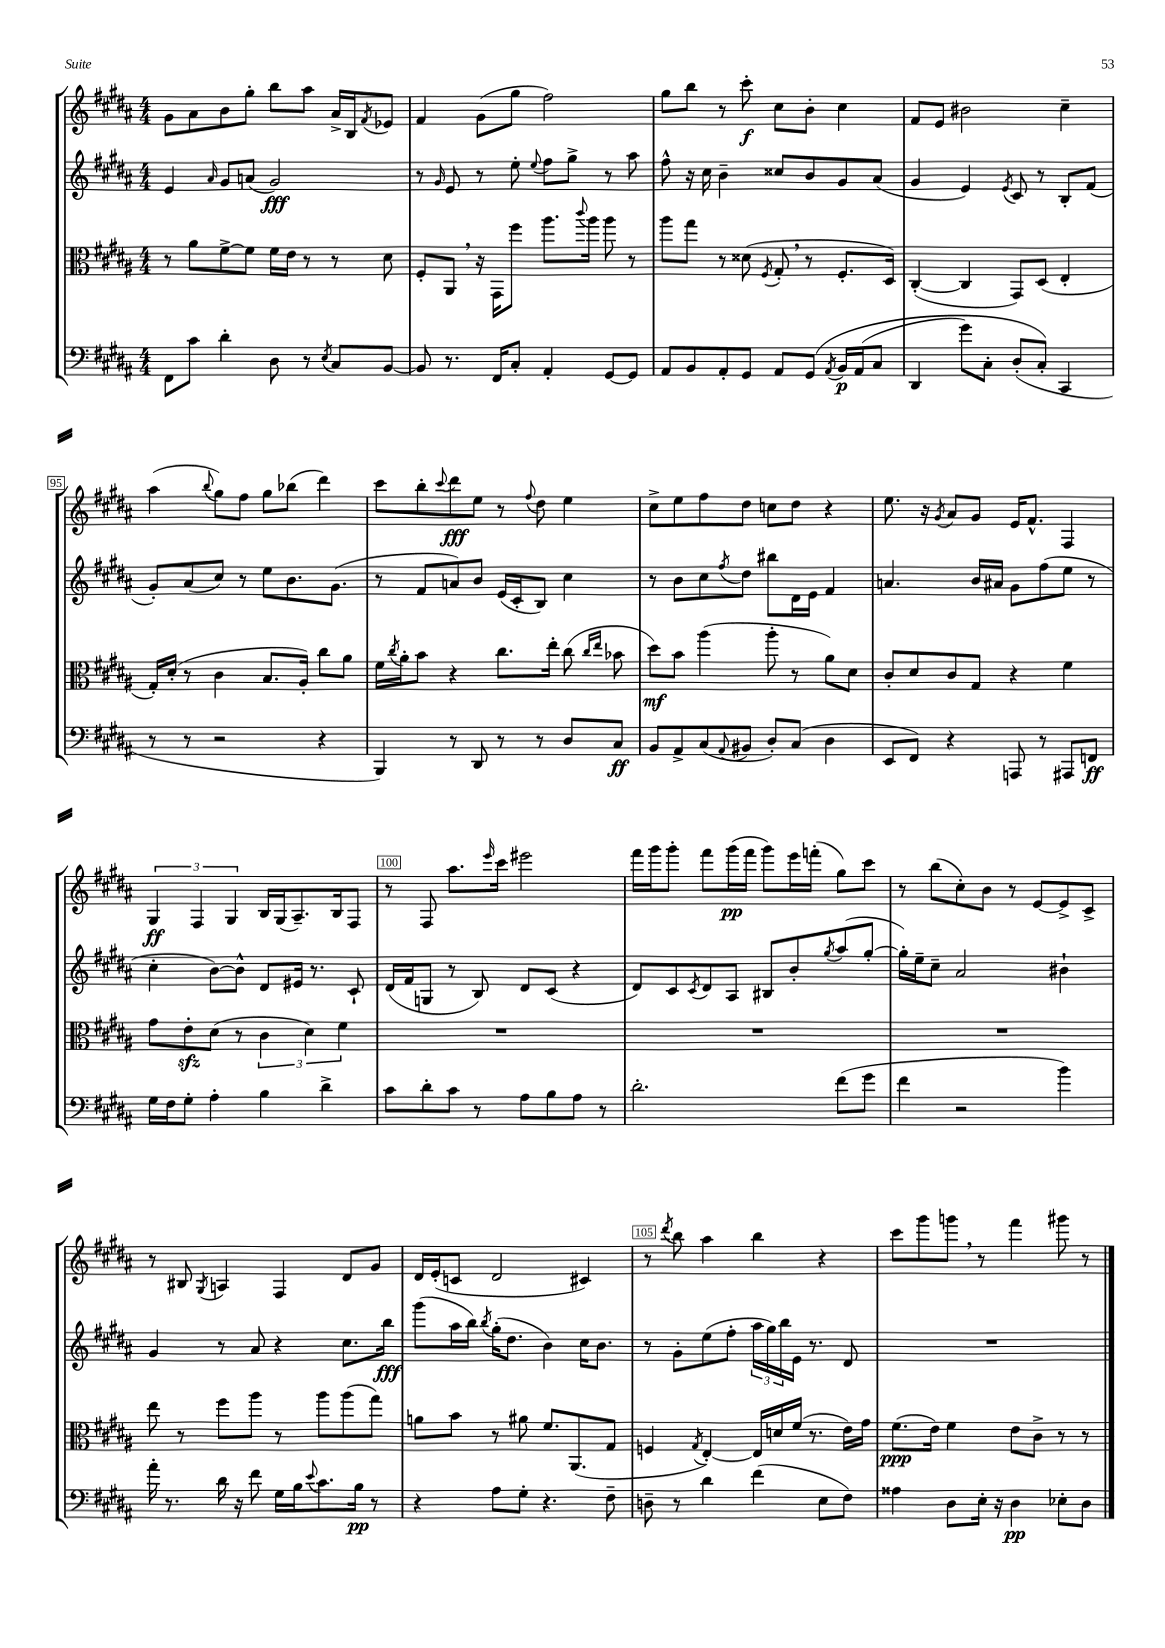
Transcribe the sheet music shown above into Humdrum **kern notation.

**kern	**kern	**kern	**kern
*staff4	*staff3	*staff2	*staff1
*clefF4	*clefC3	*clefG2	*clefG2
*k[f#c#g#d#a#]	*k[f#c#g#d#a#]	*k[f#c#g#d#a#]	*k[f#c#g#d#a#]
*M4/4	*M4/4	*M4/4	*M4/4
8FF#\L	8r	4e/	8g#\L
8c#\J	8a#\L	.	8a#\
.	.	16qqa#/	.
4d#'\	[8f#^\	8g#/L	8b\
.	8f#\]J	(8a/J	8gg#'\J
8D#\	16f#\LL	2g#/)	8bb\L
.	16e\JJ	.	.
8r	8r	.	8aa#\J
8qE/	.	.	.
8C#/L	8r	.	16a#^/LL
.	.	.	16B/J
.	.	.	8qf#/
[8BB/J	8d#\	.	8e-/J
=	=	=	=
8BB/]	8F#'/L	8r	4f#/
.	.	16qqg#/	.
8.r	8AA#/J	8e/	.
.	16r	8r	(8g#\L
16FF#/LK	16GG#\LK	.	.
8C#'/J	8ff#\J	8ee'\	8gg#\J
.	.	8qqee/	.
4AA#'/	8.aa#\L	8ff#\L	2ff#\)
.	.	8gg#^\J	.
.	8qqccc#/	.	.
.	16aa#\Jk	.	.
[8GG#/L	8aa#\	8r	.
8GG#/]J	8r	8aa#\	.
=	=	=	=
8AA#/L	8aa#\L	8ff#^^\	8gg#\L
8BB/	8gg#\J	16r	8bb\J
.	.	16cc#\	.
8AA#'/	8r	4b~\	8r
8GG#/J	(8d##\	.	8ccc#'\
.	8qF#/	.	.
8AA#/L	8G#'/	8cc##/L	8cc#\L
&(8GG#/J	8r	8b/	8b'\J
8qAA#/	.	.	.
16BB/LL	8.F#'/L	8g#/	4cc#\
(16AA#/J	.	.	.
8C#/J	.	(8a#/J	.
.	16D#/Jk)	.	.
=	=	=	=
4DD#/	([4C#'/	4g#/	8f#/L
.	.	.	8e/J
8g#\L)	4C#/]	4e/)	2b#\
8C#'\J	.	.	.
.	.	8qe/	.
(8D#'/L	8GG#/L)	8c#/	.
8C#'/J&)	(8D#/J	8r	.
4CC#/	4E'/	8B'/L	4cc#~\
.	.	(8f#/J	.
=	=	=	=
8r	16G#'/LL)	8g#'/L)	(4aa#\
.	(16d#'/JJ	.	.
8r	8r	(8a#/	.
.	.	.	8qqbb/
2r	4c#\	8cc#/J)	8gg#\L)
.	.	8r	8ff#\J
.	8.B/L	8ee\L	8gg#\L
.	.	8.b\	(8bb-\J
.	16A#'/Jk)	.	.
4r	8cc#\L	.	4ddd#\)
.	.	(8.g#\J	.
.	8a#\J	.	.
=	=	=	=
4BBB/)	16f#\LL	8r	8ccc#\L
.	8qcc#/	.	.
.	16a#'\J	.	.
.	8b\J	8f#/L	8bb'\
.	.	.	8qqccc#/
8r	4r	8a/)	8ddd#\
8DD#/	.	8b/J	8ee\J
8r	8.cc#\L	(16e/LL	8r
.	.	16c#'/J	.
.	.	.	8qqff#/
8r	.	8B/J)	8dd#\
.	16ee'\Jk	.	.
8D#/L	(8cc#\	4cc#\	4ee\
.	16qqcc#/LL	.	.
.	16qqee/JJ	.	.
8C#/J	8b-\	.	.
=	=	=	=
8BB/L	8dd#\L)	8r	8cc#^\L
8AA#^/	8b\J	8b\L	8ee\
(8C#/	(4aa#\	8cc#\	8ff#\
8qqAA#/	.	8qff#/	.
8BB#/J	.	8dd#\J	8dd#\J
8D#'/L)	8aa#'\	8bb#\L	8cc\L
(8C#/J	8r	16d#\L	8dd#\J
.	.	16e\JJ	.
4D#\	8a#\L)	4f#/	4r
.	8d#\J	.	.
=	=	=	=
8EE/L	8c#'/L	4.a/	8.ee\
8FF#/J)	8d#/	.	.
.	.	.	16r
.	.	.	8qg#/
4r	8c#/	.	8a#/L
.	8G#/J	16b/LL	8g#/J
.	.	16a#/JJ	.
8AAA/	4r	8g#\L	16e/LK
.	.	.	8.f#^^/J
8r	.	(8ff#\	.
8AAA#/L	4f#\	8ee\J	4F#/
8FF/J	.	8r	.
=	=	=	=
16G#\LL	8g#\L	4cc#'\	6G#/
16F#\J	.	.	.
8G#'\J	8e'\	.	.
.	.	.	6F#/
4A#'\	(8d#\J	[8b\L)	.
.	.	.	6G#/
.	8r	8b^^\]J	.
4B\	6c#\	8d#/L	16B/LL
.	.	.	(16G#/J
.	.	16e#/Jk	8.A#~/)
.	6d#\)	.	.
.	.	8.r	.
4d#^\	.	.	.
.	.	.	16B/k
.	6f#\	.	.
.	.	8c#`/	8F#/J
=	=	=	=
8c#\L	1r	(16d#/LL	8r
.	.	16f#/J	.
8d#'\	.	8G/J	8F#/
8c#\J	.	8r	8.aa#\L
8r	.	8B/)	.
.	.	.	16qqeee/
.	.	.	16ccc#\Jk
8A#\L	.	8d#/L	2eee#\
8B\	.	(8c#/J	.
8A#\J	.	4r	.
8r	.	.	.
=	=	=	=
2.d#'\	1r	8d#/L)	16fff#\LL
.	.	.	16ggg#\J
.	.	8c#/	8ggg#'\J
.	.	8qc#/	.
.	.	8d#/	8fff#\L
.	.	8A#/J	(16ggg#\L
.	.	.	16fff#\JJ
.	.	8B#/L	8ggg#\L)
.	.	8b'/	16eee\L
.	.	.	(16fff'\JJ
.	.	8qgg#/	.
(8f#\L	.	(8aa#/	8gg#\L)
8g#\J	.	[8gg#'/J	8ccc#\J
=	=	=	=
4f#\	1r	16gg#'\]LL)	8r
.	.	16ee~\J	.
.	.	8cc#~\J	(8bb\L
2r	.	2a#/	8cc#'\)
.	.	.	8b\J
.	.	.	8r
.	.	.	[8e/L
4b\)	.	4b#`\	8e^/]
.	.	.	8c#^/J
=	=	=	=
16a#'\	8ee\	4g#/	8r
8.r	.	.	.
.	8r	.	8B#/
.	.	.	8qG#/
16d#\	8ff#\L	8r	4A/
16r	.	.	.
8f#\	8aa#\J	8a#/	.
16G#\LL	8r	4r	4F#/
16B\J	.	.	.
8qqe/	.	.	.
8.c#\	8aa#\L	.	.
.	(8aa#\	8.cc#\L	8d#/L
16B\Jk	.	.	.
8r	8gg#\J)	.	8g#/J
.	.	16bb\Jk	.
=	=	=	=
4r	8a\L	(8ggg#\L	16d#/LL
.	.	.	(16e'/J
.	8b\J	16aa#\L	8c/J
.	.	16bb\JJ)	.
.	.	8qbb/	.
8A#\L	8r	(16gg#'\LK	2d#/
.	.	8.dd#\J	.
8G#'\J	8a#\	.	.
4.r	8.f#/L	4b\)	.
.	(8.AA#/	.	.
.	.	16cc#\LK	4c#/)
.	.	8.b\J	.
8F#~\	8G#/J	.	.
=	=	=	=
8D~\	4F/	8r	8r
.	.	.	8qddd#/
8r	.	8g#'\L	8bb\
.	8qG#/	.	.
4d#\	[4E'/)	(8ee\	4aa#\
.	.	8ff#'\J	.
(4f#\	16E/]LL	24aa#\LL	4bb\
.	.	24gg#\)	.
.	16d/	.	.
.	.	24bb\	.
.	(16f#/JJ	16e\JJ	.
.	8.r	8.r	.
8E\L	.	.	4r
8F#\J)	16e\LL)	8d#/	.
.	16g#\JJ	.	.
=	=	=	=
4A##\	(8.f#\L	1r	8ccc#\L
.	.	.	8ggg#\
.	16e\Jk)	.	.
8D#\L	4f#\	.	8ggg\J
16E'\Jk	.	.	8r
16r	.	.	.
4D#\	8e\L	.	4fff#\
.	8c#^\J	.	.
8E-'\L	8r	.	8ggg#\
8D#\J	8r	.	8r
==	==	==	==
*-	*-	*-	*-
